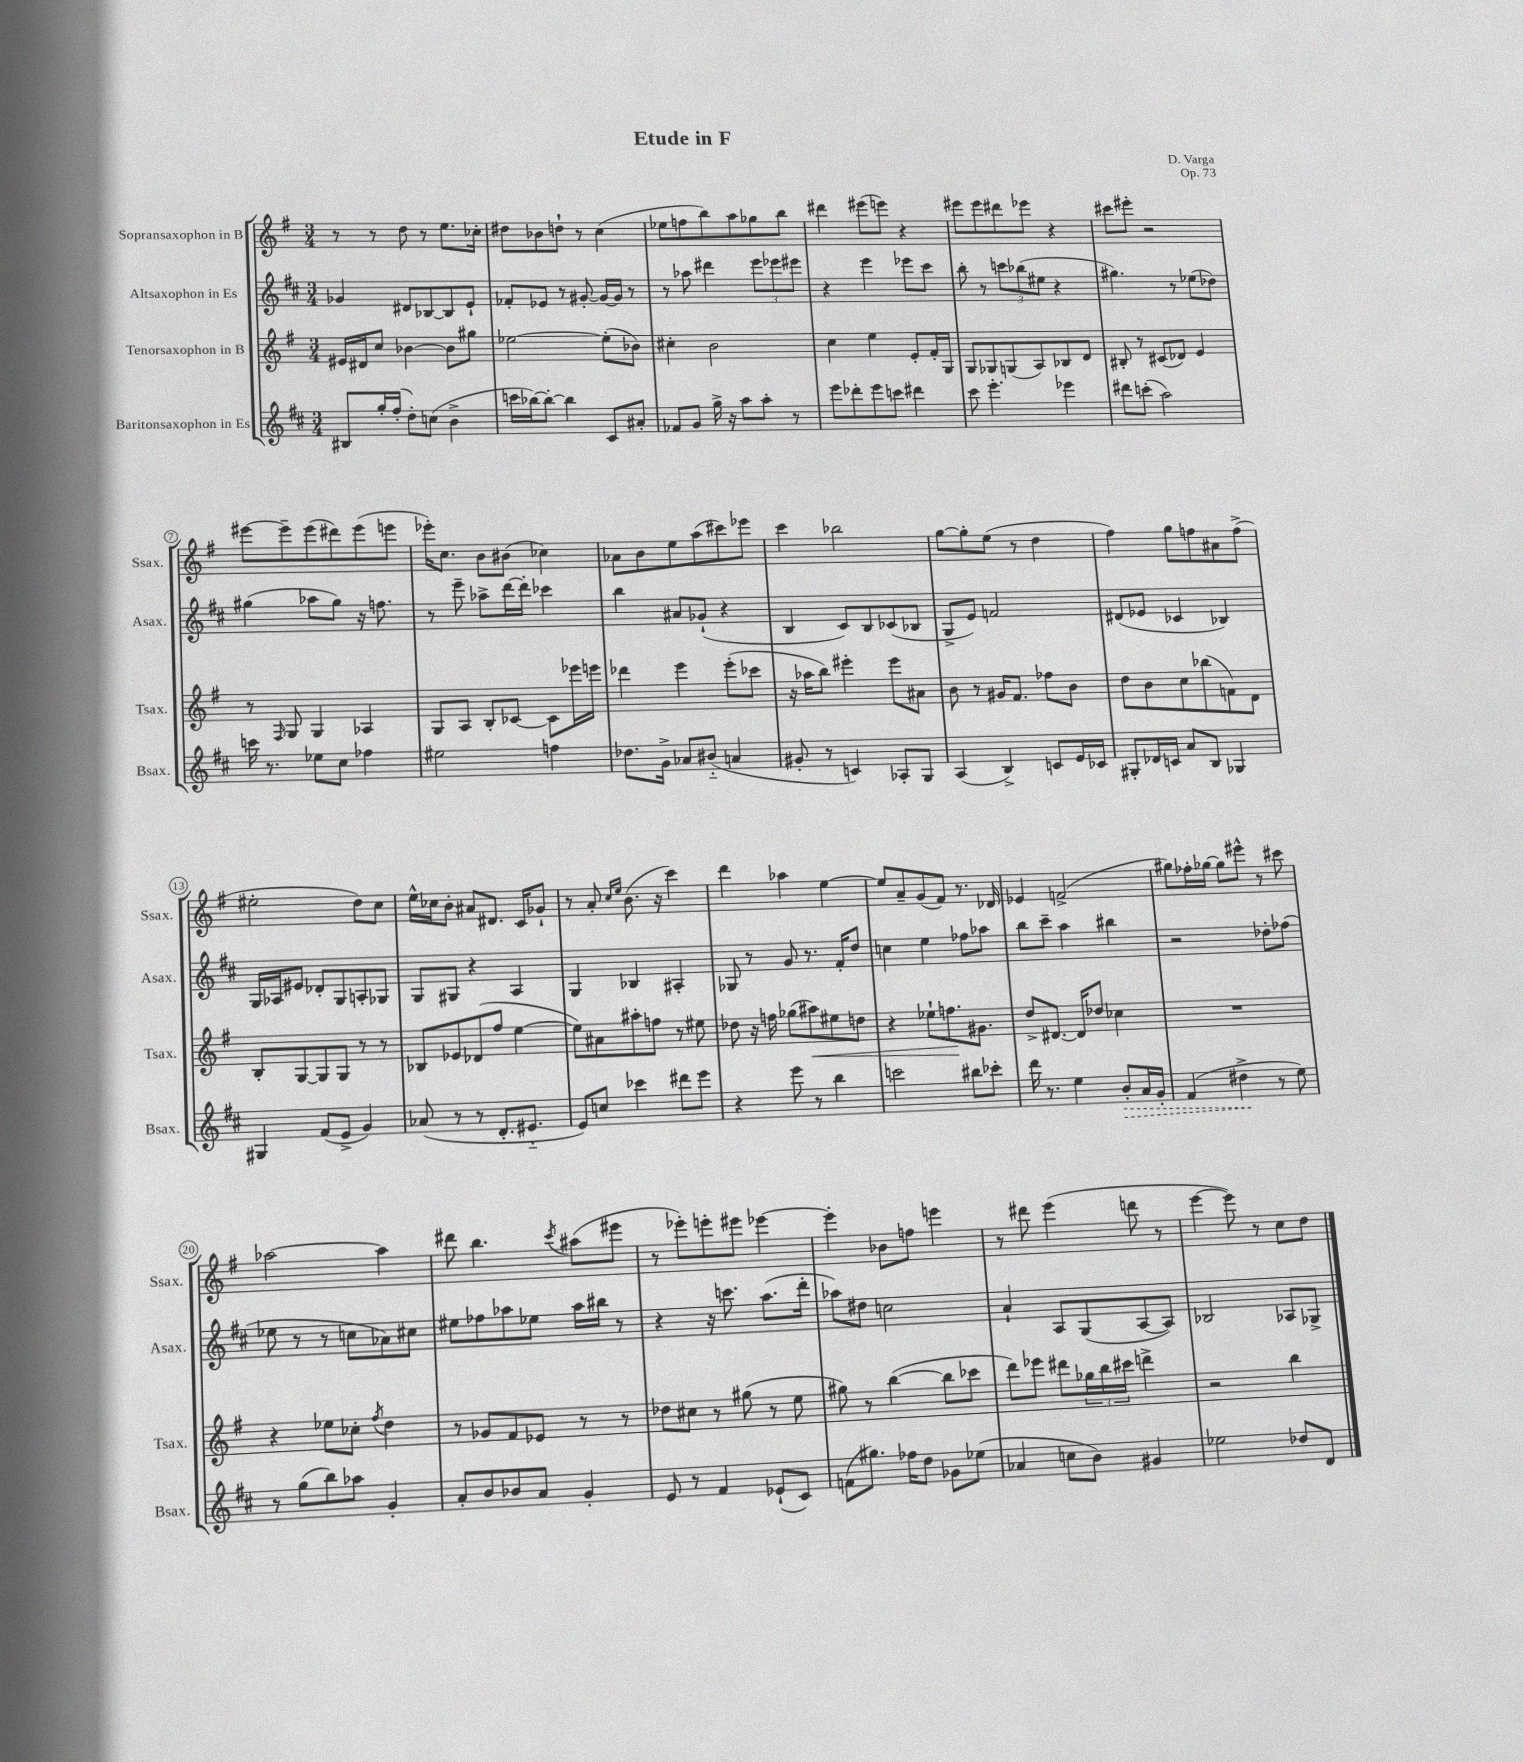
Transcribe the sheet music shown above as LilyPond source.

\header { title = "Etude in F" composer = "D. Varga" opus = "Op. 73" }
<<
\new StaffGroup <<
\new Staff = "s0" \with { instrumentName = "Sopransaxophon in B" shortInstrumentName = "Ssax." } {
    \clef treble \key g \major \numericTimeSignature \time 3/4
    r8 r8 d''8 r8 e''8. ces''16-. |
    dis''8 bes'8 d''8-! r8 c''4( |
    ees''8 f''8 b''8) a''8 ges''8 b''8 |
    dis'''4 eis'''8( e'''8) r4 |
    eis'''8 eis'''8 dis'''8 ees'''8 r4 |
    cis'''8 eis'''8-. r2 |
    eis'''8~ eis'''8-- eis'''8( dis'''8) eis'''8( e'''8 |
    ees'''16-.) c''8. b'8 bis'8( ces''4) |
    aes'8 b'8 e''8 a''8( cis'''8) ees'''8 |
    c'''4 bes''2 |
    g''8~ g''8-. e''8( r8 d''4 |
    fis''4) g''8 f''8 ais'8 f''8->( |
    eis''2-. d''8) c''8 |
    e''16-^ ces''16 b'8-. ais'8 dis'8. c'16 ges'8-! |
    r8 a'8-. \grace { c''16 e''16 } b'8.( r16 c'''4) |
    d'''4 aes''4 e''4~ |
    e''8 a'8-- g'8( fis'8) r8. des'16 |
    ees'4 f'2->( |
    gis''8) fes''16-. ges''16~ ges''8 eis'''8-^ r8 cis'''8 |
    aes''2~ aes''4 |
    dis'''8 b''4. \acciaccatura { c'''8 } ais''8( eis'''8 |
    r8 ees'''8-.) e'''8-. eis'''8 ees'''4~ |
    ees'''4-. bes'8 f''8 e'''4 |
    r8 dis'''8 e'''4( d'''8 r8 |
    e'''4~ e'''8) r8 c''8 d''8 \bar "|." |
}
\new Staff = "s1" \with { instrumentName = "Altsaxophon in Es" shortInstrumentName = "Asax." } {
    \clef treble \key d \major \numericTimeSignature \time 3/4
    ges'4 dis'8 bes8~ bes8 e'8-! |
    fes'8-. ees'8 r8 gis'8~-. gis'16~ gis'16 r8 |
    r8 aes''8 dis'''4 \tuplet 3/2 { e'''8 ees'''8 eis'''8 } |
    r4 e'''4 ees'''8 cis'''8 |
    b''8-. r8 \tuplet 3/2 { c'''8 bes''8( eis''8 } r4 |
    gis''4.) r8 ees''8( des''8) |
    gis''4( aes''8 gis''8) r16 f''8. |
    r8 e'''8-- aes''8-> d'''16~ d'''16-. ces'''4 |
    b''4 ais'8 ges'8-!( r4 |
    b4 cis'8) b8 ces'8( bes8 |
    g8-> e'8) f'2 |
    dis'8( ees'8 ces'4 bes4) |
    g16 aes16 eis'8 des'8-. g8 a8-. ges8 |
    g8 gis8 r4 a4 |
    g4 bes4 ais4-. |
    ges8 r8 g'8 r8. fis'16-. d''8 |
    c''4 e''4 fes''8 aes''8 |
    b''8 cis'''8-- a''4 bis''4 |
    r2 des''8-. fes''8( |
    ees''8 r8 r8 c''8 aes'8) cis''8 |
    eis''8 fes''8 aes''8 ees''8 aes''16 bis''16 r8 |
    r4 r16 c'''8. a''8.( d'''16-. |
    aes''8) dis''8 c''2 |
    a'4-! a8 g8( a8~ a8) |
    bes2 aes8 ges8-> \bar "|." |
}
\new Staff = "s2" \with { instrumentName = "Tenorsaxophon in B" shortInstrumentName = "Tsax." } {
    \clef treble \key g \major \numericTimeSignature \time 3/4
    eis'16 dis'16 c''8 bes'4~ bes'8 gis''8 |
    ees''2~ ees''8-.( bes'8) |
    cis''4-. b'2 |
    c''4 e''4 e'8-. fis'16-. g16 |
    g8 ges8 g8( a8) bes8 d'8 |
    bis8-. r8 cis'8( des'8) e'4 |
    r8 \grace { fis16 } g8 g4 aes4 |
    g8 a8 b8-. ces'8~ ces'8 ees'''16 e'''16 |
    des'''4 e'''4 e'''8-.( ces'''8 |
    r16 aes''16 b''8) eis'''4-. eis'''8 ais'8 |
    b'8 r8 gis'16 fis'8. fes''8 b'8 |
    d''8 b'8 c''8 bes''8( f'8) d'8 |
    b8-. g8~ g8 g8 r8 r8 |
    bes8 ees'8 des'8( fis''8 e''4~ |
    e''8) ais'8 ais''8-. f''8 r8 eis''8 |
    des''8 r16 f''16 ges''8( ais''8\<) eis''8 d''8 |
    r4 ees''8-! f''8.\! gis'8. |
    d''8-> dis'8.~ dis'16 des''8 ces''4 |
    R2. |
    r4 ees''8 ces''8-. \acciaccatura { fis''8 } d''4 |
    r8 ges'8 fis'8 ees'8 r8 r8 |
    des''8 cis''8 r8 gis''8( r8 e''8 |
    gis''8) r8 b''4~( b''8 ces'''8 |
    d'''8) ees'''8 dis'''8 \tuplet 3/2 { ges''16 b''16 cis'''16 } d'''4-> |
    r2 b''4 \bar "|." |
}
\new Staff = "s3" \with { instrumentName = "Baritonsaxophon in Es" shortInstrumentName = "Bsax." } {
    \clef treble \key d \major \numericTimeSignature \time 3/4
    bis8 g''16-. fis''16-.( d''8-.) c''8( b'4-> |
    c'''16 bes''16~) bes''8~-. bes''4 cis'8 ais'8-. |
    fes'8 g'8 g''16-> r16 a''8 a''8-. r8 |
    e'''8 des'''8-. e'''8 c'''8 dis'''4 |
    cis'''8 e'''4.-. ees'''4 |
    dis'''8 c'''8-.( a''2) |
    c'''16 r8. ees''8 cis''8 fes''4 |
    eis''2 f''4 |
    des''8. g'16-> aes'8 bis'8-_( a'4 |
    gis'8-. r8 c'4) aes8-. g8 |
    a4( b4->) c'8 e'16 ces'16 |
    gis8-. des'16 c'16 a'8 b8 ges4 |
    gis4 fis'8( e'8-> g'4) |
    aes'8( r8 r8 d'8.-. eis'8.-_ |
    e'8) c''8 ces'''4 dis'''8 e'''8 |
    r4 e'''8 r8 b''4 |
    c'''2 bis''8 ces'''8-. |
    d'''16 r8. e''4 \once \override Hairpin.style = #'dashed-line b'8-.\> a'16 g'16-. |
    fis'4( dis''4->\! r8 e''8) |
    r8 g''8( b''8) aes''8 g'4-. |
    a'8-. b'8 bes'8 a'8 g'4-. |
    e'8 r8 fis'4 ees'8-!( cis'8) |
    f'8( gis''8.) fes''16 d''8 ges'8 ees''8( |
    aes'4 c''8 b'8) gis'4 |
    ees''2 des''8 d'8 \bar "|." |
}
>>
>>
\layout { \context { \Score \override BarNumber.stencil = #(make-stencil-circler 0.1 0.3 ly:text-interface::print) } }
